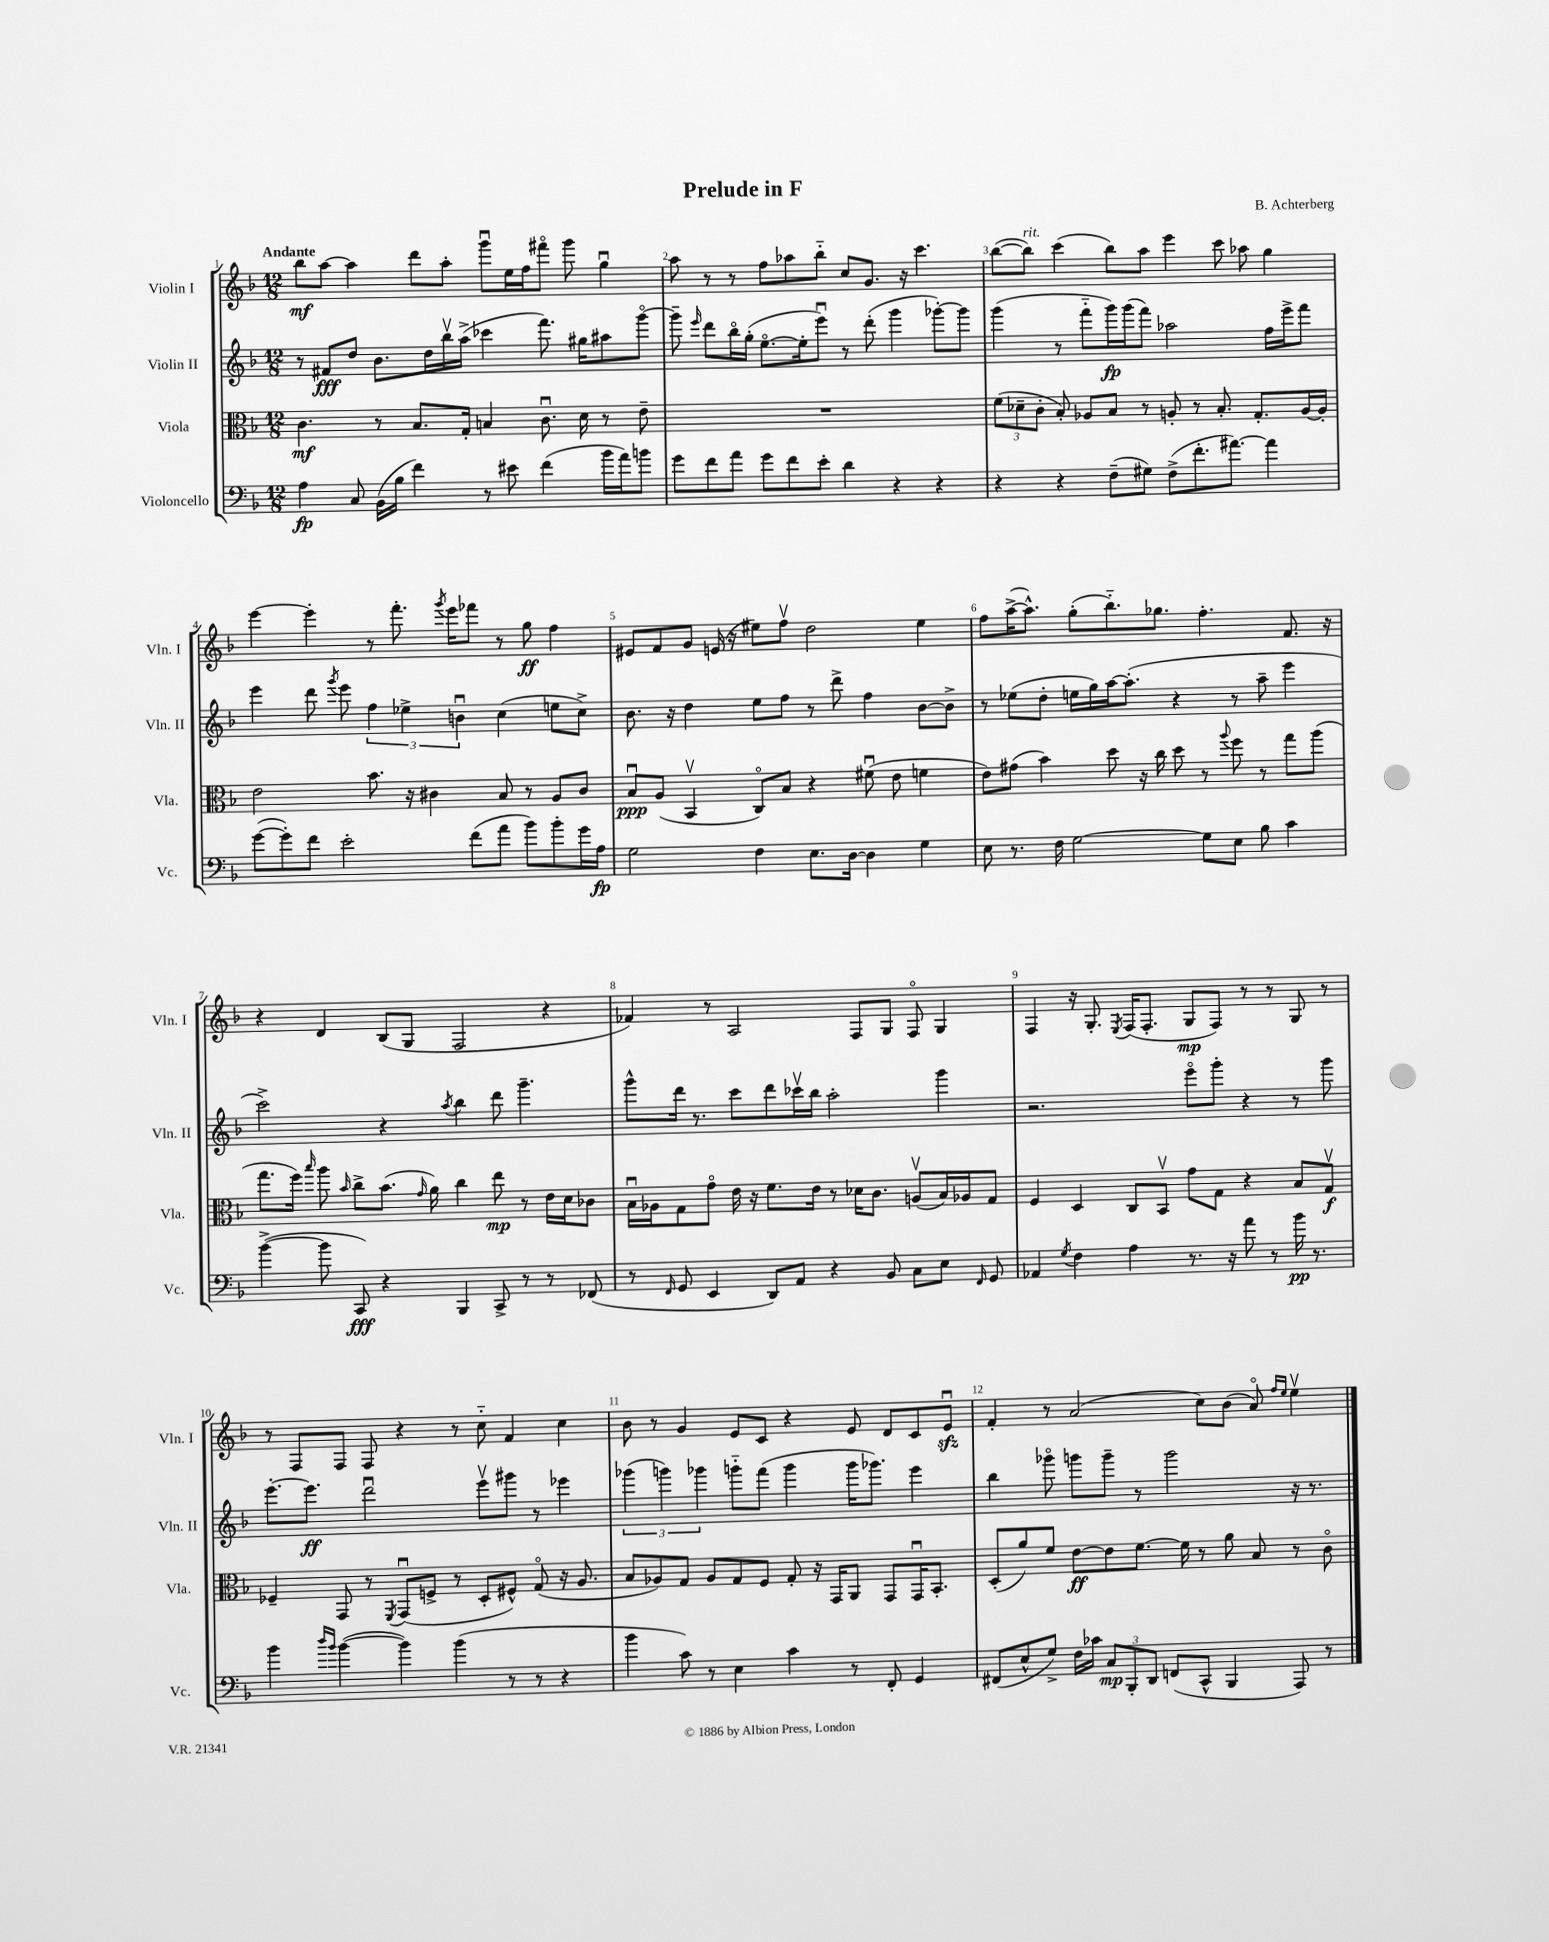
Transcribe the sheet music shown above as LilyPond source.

\header { title = "Prelude in F" composer = "B. Achterberg" }
<<
\new StaffGroup <<
\new Staff = "s0" \with { instrumentName = "Violin I" shortInstrumentName = "Vln. I" } {
    \clef treble \key f \major \numericTimeSignature \time 12/8 \tempo "Andante"
    \autoBeamOff bes''8[\mf a''8]~ a''4 d'''8[ a''8]-. g'''8[\downbow e''16 f''16 fis'''8]\flageolet g'''8 g''4\downbow |
    a''8 r8 r8 f''8[ aes''8 bes''8]-_ c''8[ g'8.] r16 c'''4. |
    bes''8[~( bes''8]^\markup { \italic "rit." }) c'''4( bes''8[) a''8] e'''4 c'''8 aes''8 g''4 |
    e'''4~ e'''4-. r8 f'''8.-. \acciaccatura { g'''8 } e'''16[ fes'''8] r8 g''8\ff f''4 |
    eis'8[ f'8 g'8] e'16( r16 eis''8[) f''8]\upbow d''2 eis''4 |
    f''8[ a''16~->( a''8.]-^) g''8[-.( bes''8.-_) ges''8.] f''4.-. f'8. r16 |
    r4 d'4 bes8[( g8] f2 r4 |
    fes'4) r8 a2 f8[ g8] f8\flageolet g4 |
    f4 r16 g8.-. \acciaccatura { e8 } f16[( f8.]-. g8[\mp f8]) r8 r8 g8 r8 |
    r8 f8[ f8] f8 r4 r8 c''8-_ f'4 c''4 |
    bes'8 r8 g'4 e'8[ c'8] r4 e'8 d'8[ c'8 e'8]\downbow\sfz |
    f'4-. r8 a'2( c''8[) bes'8]( a'8\flageolet) \grace { f''16[ e''16] } e''4\upbow \bar "|." |
}
\new Staff = "s1" \with { instrumentName = "Violin II" shortInstrumentName = "Vln. II" } {
    \clef treble \key f \major \numericTimeSignature \time 12/8
    \autoBeamOff r8 fis'8[\fff d''8] bes'8.[ d''16 bes''16\upbow a''16]->( ces'''4 f'''8.) gis''16[ ais''8 g'''8]~\flageolet |
    g'''8-- \grace { e'''16 } d'''8[ bes''16\flageolet g''16]-.( e''8.[~\flageolet e''16-. e'''8]\downbow) r8 d'''8-.( g'''4 ges'''8[~-.) ges'''8] |
    g'''4( r8 f'''8[-_ g'''16\fp) g'''16( f'''8]) aes''2 f''16[ e'''16-> f'''8] |
    e'''4 d'''8 \acciaccatura { g'''8 } e'''8 \tuplet 3/2 { f''4 ees''4-> b'4\downbow } c''4( e''8[ c''8]->) |
    bes'8. r16 d''4 e''8[ f''8] r8 d'''8-> f''4 bes'8[~ bes'8]-> |
    r8 ees''8[( d''8]-. e''16[ g''16) a''16~ a''8.]-.( r4 r8 a''8-- e'''4 |
    c'''2->) r4 \acciaccatura { a''8 } bes''4 d'''8 g'''4.-- |
    g'''8[-^ d'''16] r8. c'''8[ d'''8 ces'''16\upbow bes''16] a''2-. g'''4 |
    r2. e'''8[\flageolet g'''8]-. r4 r8 g'''8 |
    e'''8.[~-. e'''8.]\ff d'''2\downbow e'''8[\upbow gis'''8] r8 ees'''4 |
    \tuplet 3/2 { ges'''4( g'''4) ges'''4 } g'''8[-_ f'''8]( g'''4 g'''16[ ges'''8.]) e'''4 |
    bes''4 ges'''8\flageolet g'''8[ g'''8]-- r8 g'''2 r16 r8. \bar "|." |
}
\new Staff = "s2" \with { instrumentName = "Viola" shortInstrumentName = "Vla." } {
    \clef alto \key f \major \numericTimeSignature \time 12/8
    \autoBeamOff c'4.\mf r8 bes8.[ g16]-. b4 c'8.\downbow d'16 r8 e'8-- |
    R1. |
    \tuplet 3/2 { f'8[( des'8-- c'8]-. } bes8-.) aes8[ bes8] r8 a8-. r8 bes8.-. g8.[-. a16~ a16]-. |
    e'2 bes'8. r16 cis'4 bes8 r8 a8[ cis'8] |
    bes8[\downbow\ppp a8]( bes,4\upbow c8[\flageolet) bes8] r4 fis'8\downbow( e'8 f'4 |
    e'8[) gis'8]( bes'4) d''8 r16 c''16 d''8 r8 \appoggiatura { a''8 } f''8 r8 g''8[ a''8]( |
    g''8.[ f''16]) \grace { bes''16 } a''8 \grace { bes'16 } c''8[-> bes'8.]( \grace { g'16 } a'16) c''4 e''8\mp r8 e'16[ d'16 ces'8] |
    bes16[\downbow aes16 g8 g'8]\flageolet e'16 r16 f'8.[ e'16] r8 des'16[ c'8.] a8[\upbow( bes16) aes16 g8] |
    f4 d4 c8[ bes,8]\upbow g'8[ g8] r4 bes8[ g8]\upbow\f |
    fes4-- g,8 r8 \acciaccatura { f,8 } g,8[\downbow( f8]-> r8 d8[-. fis8]-^) g8\flageolet( r16 a8. |
    bes8[ aes8) g8] aes8[ g8 f8] g8-. r16 g,16[ a,8] g,8[ g,16\downbow bes,8.]-. |
    d8[-.( a'8) f'8] e'8[~\ff e'8 f'8.]~ f'16 r8 a'8 bes8 r8 c'8\flageolet \bar "|." |
}
\new Staff = "s3" \with { instrumentName = "Violoncello" shortInstrumentName = "Vc." } {
    \clef bass \key f \major \numericTimeSignature \time 12/8
    \autoBeamOff a4\fp c8 bes,16[( bes16] f'4) r8 eis'8 f'4( bes'16[ a'16) b'8] |
    g'8[ f'8 a'8] g'8[ f'8 e'8]-. d'4 r4 r4 |
    r4 r4 f8[--( gis8]) f8[->( f'8.-. ais'8.]~) ais'4 |
    g'8[~( g'8-.) f'8] e'2-. f'8[( a'8] bes'8[) bes'8-. g'16 a16]\fp |
    g2 f4 e8.[ d16]~ d4 g4 |
    e8 r8. f16 g2~ g8[ e8] bes8 c'4 |
    bes'4~->( bes'8 c,8\fff) r4 bes,,4 c,8-> r8 r8 fes,8( |
    r8 \grace { f,16 } g,8 e,4 d,8[) a,8] r4 bes,8 c8[ e8] \grace { f,16 } g,8 |
    aes,4 \acciaccatura { g8 } f4 a4 r8. r16 a'8 r8 bes'16\pp r8. |
    bes'4 \grace { d''16[ bes'16] } bes'4~( bes'4) bes'4( r8 r8 r4 |
    bes'4 c'8) r8 e4 c'4 r8 f,8-. g,4 |
    fis,8[( e8-^ g8]->) f16[ ces'16] \tuplet 3/2 { c8[\mp bes,,8-. d,8] } f,8[( c,8]-^ bes,,4 a,,8) r8 \bar "|." |
}
>>
>>
\layout { \context { \Score \override BarNumber.break-visibility = ##(#f #t #t) barNumberVisibility = #all-bar-numbers-visible } }
